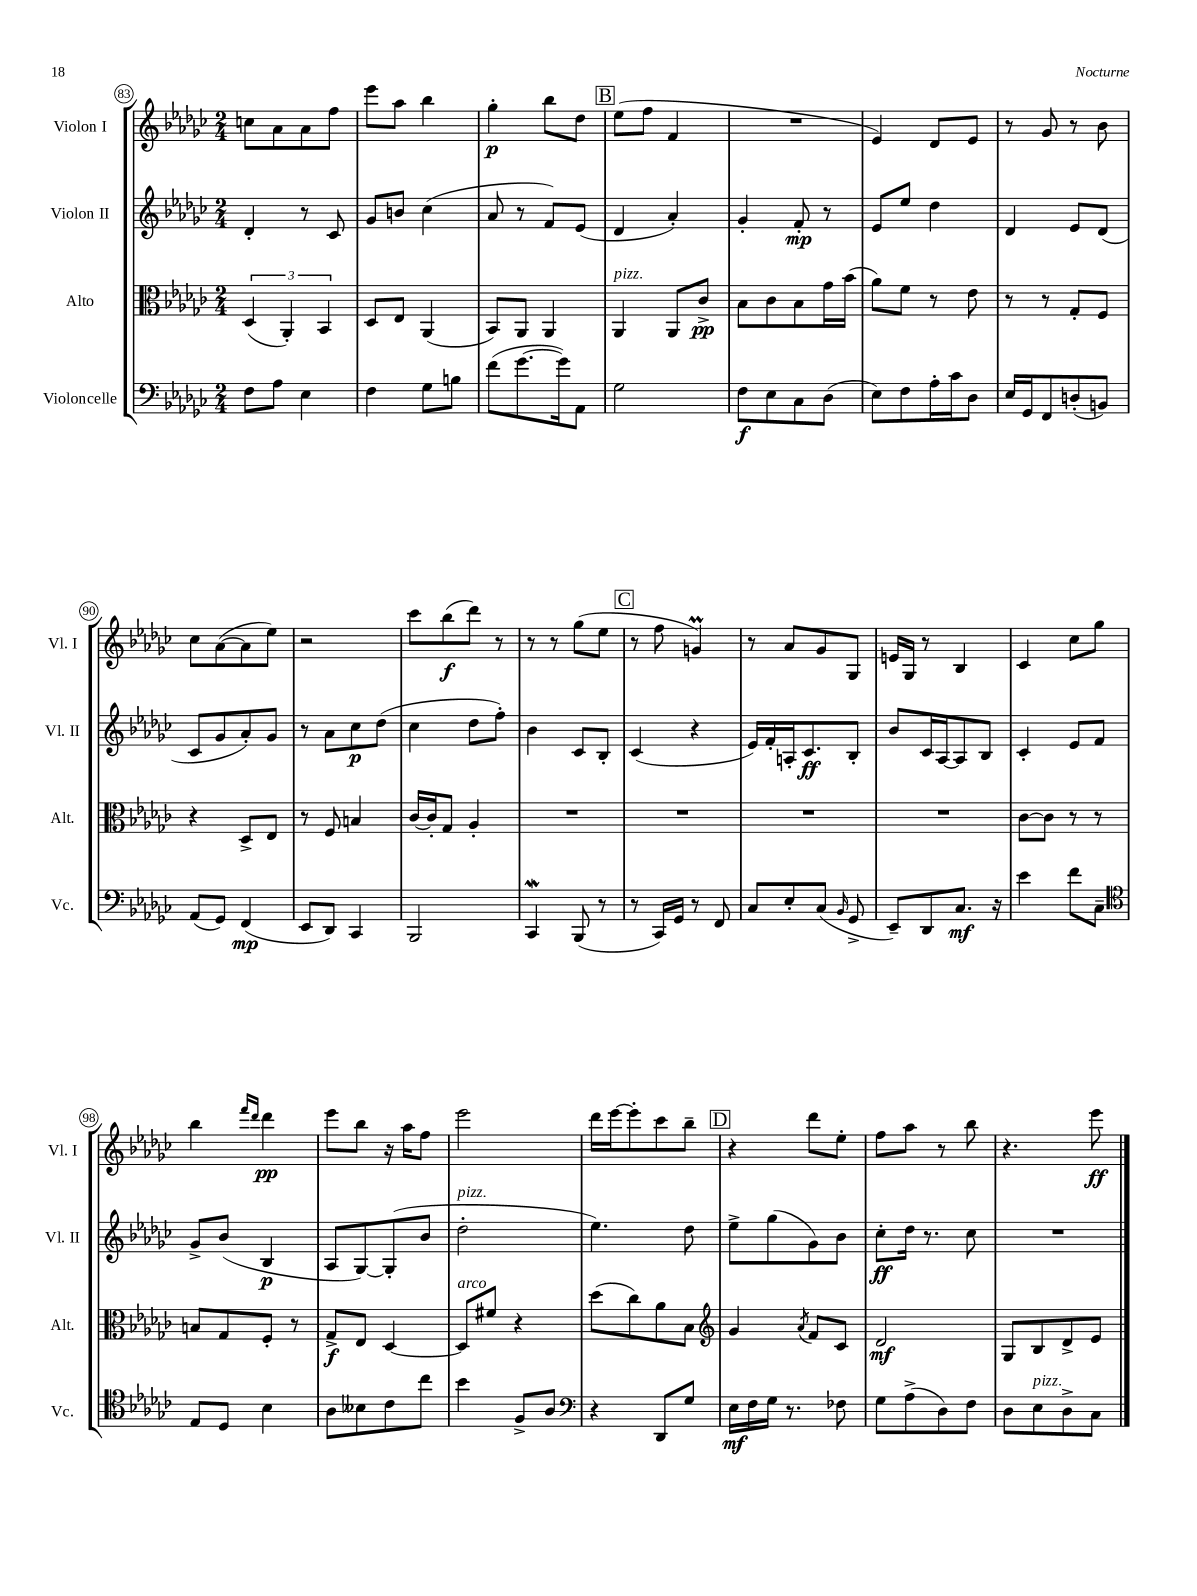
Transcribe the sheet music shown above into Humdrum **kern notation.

**kern	**kern	**kern	**kern
*staff4	*staff3	*staff2	*staff1
*clefF4	*clefC3	*clefG2	*clefG2
*k[b-e-a-d-g-c-]	*k[b-e-a-d-g-c-]	*k[b-e-a-d-g-c-]	*k[b-e-a-d-g-c-]
*M2/4	*M2/4	*M2/4	*M2/4
8F	(6D-	4d-'	8cc
8A-	.	.	8a-
.	6AA-')	.	.
4E-	.	8r	8a-
.	6BB-	.	.
.	.	8c-	8ff
=	=	=	=
4F	8D-	8g-	8eee-
.	8E-	8b	8aa-
8G-	(4AA-	(4cc-	4bb-
8B	.	.	.
=	=	=	=
(8f	8BB-)	8a-	4gg-'
[8.g-	8AA-	8r	.
.	4AA-	8f)	8bb-
16g-])	.	.	.
8AA-	.	(8e-	8dd-
=	=	=	=
2G-	4AA-	4d-	(8ee-
.	.	.	8ff
.	8AA-	4a-')	4f
.	8c-^	.	.
=	=	=	=
8F	8B-	4g-'	2r
8E-	8c-	.	.
8C-	8B-	8f'	.
(8D-	16g-	8r	.
.	(16b-	.	.
=	=	=	=
8E-)	8a-)	8e-	4e-)
8F	8f	8ee-	.
16A-'	8r	4dd-	8d-
16c-	.	.	.
8D-	8e-	.	8e-
=	=	=	=
16E-	8r	4d-	8r
16GG-	.	.	.
8FF	8r	.	8g-
(8D'	8G-'	8e-	8r
8BB)	8F	(8d-	8b-
=	=	=	=
(8AA-	4r	8c-	8cc-
8GG-)	.	8g-	([8a-
(4FF	8D-^	8a-')	8a-]
.	8E-	8g-	8ee-)
=	=	=	=
8EE-	8r	8r	2r
8DD-)	8F	8a-	.
4CC-	4B	8cc-	.
.	.	(8dd-	.
=	=	=	=
2BBB-	[16c-	4cc-	8ccc-
.	16c-']	.	.
.	8G-	.	(8bb-
.	4A-'	8dd-	8ddd-)
.	.	8ff')	8r
=	=	=	=
4CC-	2r	4b-	8r
.	.	.	8r
(8BBB-	.	8c-	(8gg-
8r	.	8B-'	8ee-
=	=	=	=
8r	2r	(4c-	8r
16CC-)	.	.	8ff
16GG-	.	.	.
8r	.	4r	4g)
8FF	.	.	.
=	=	=	=
8C-	2r	16e-)	8r
.	.	16f'	.
8E-'	.	16A'	8a-
.	.	8.c-	.
(8C-	.	.	8g-
16qqBB-	.	.	.
8GG-^	.	8B-'	8G-
=	=	=	=
8EE-~)	2r	8b-	16e
.	.	.	16G-
8DD-	.	16c-	8r
.	.	[16A-	.
8.C-	.	8A-]	4B-
.	.	8B-	.
16r	.	.	.
=	=	=	=
4e-	[8c-	4c-'	4c-
.	8c-]	.	.
8f	8r	8e-	8cc-
8C-~	8r	8f	8gg-
=	=	=	=
*clefC4	*	*	*
8E-	8B	8g-^	4bb-
8D-	8G-	(8b-	.
.	.	.	16qqfff
.	.	.	16qqddd-
4B-	8F'	4B-	4ddd-
.	8r	.	.
=	=	=	=
8A-	8G-^	8A-	8eee-
8B--	8E-	[8G-)	8bb-
8c-	[4D-	(8G-']	16r
.	.	.	16aa-
8cc-	.	8b-	8ff
=	=	=	=
4b-	8D-]	2dd-'	2eee-
.	8f#	.	.
8F^	4r	.	.
8A-	.	.	.
=	=	=	=
*clefF4	*	*	*
4r	(8dd-	4.ee-)	16ddd-
.	.	.	[16eee-
.	8cc-)	.	8eee-']
8DD-	8a-	.	8ccc-
8G-	8B-	8dd-	8bb-~
=	=	=	=
*	*clefG2	*	*
16E-	4g-	8ee-^	4r
16F	.	.	.
16G-	.	(8gg-	.
8.r	.	.	.
.	8qa-	.	.
.	8f	8g-)	8ddd-
8F-	8c-	8b-	8ee-'
=	=	=	=
8G-	2d-	8cc-'	8ff
(8A-^	.	16dd-	8aa-
.	.	8.r	.
8D-)	.	.	8r
8F	.	8cc-	8bb-
=	=	=	=
8D-	8G-	2r	4.r
8E-	8B-	.	.
8D-^	8d-^	.	.
8C-	8e-	.	8eee-
==	==	==	==
*-	*-	*-	*-
